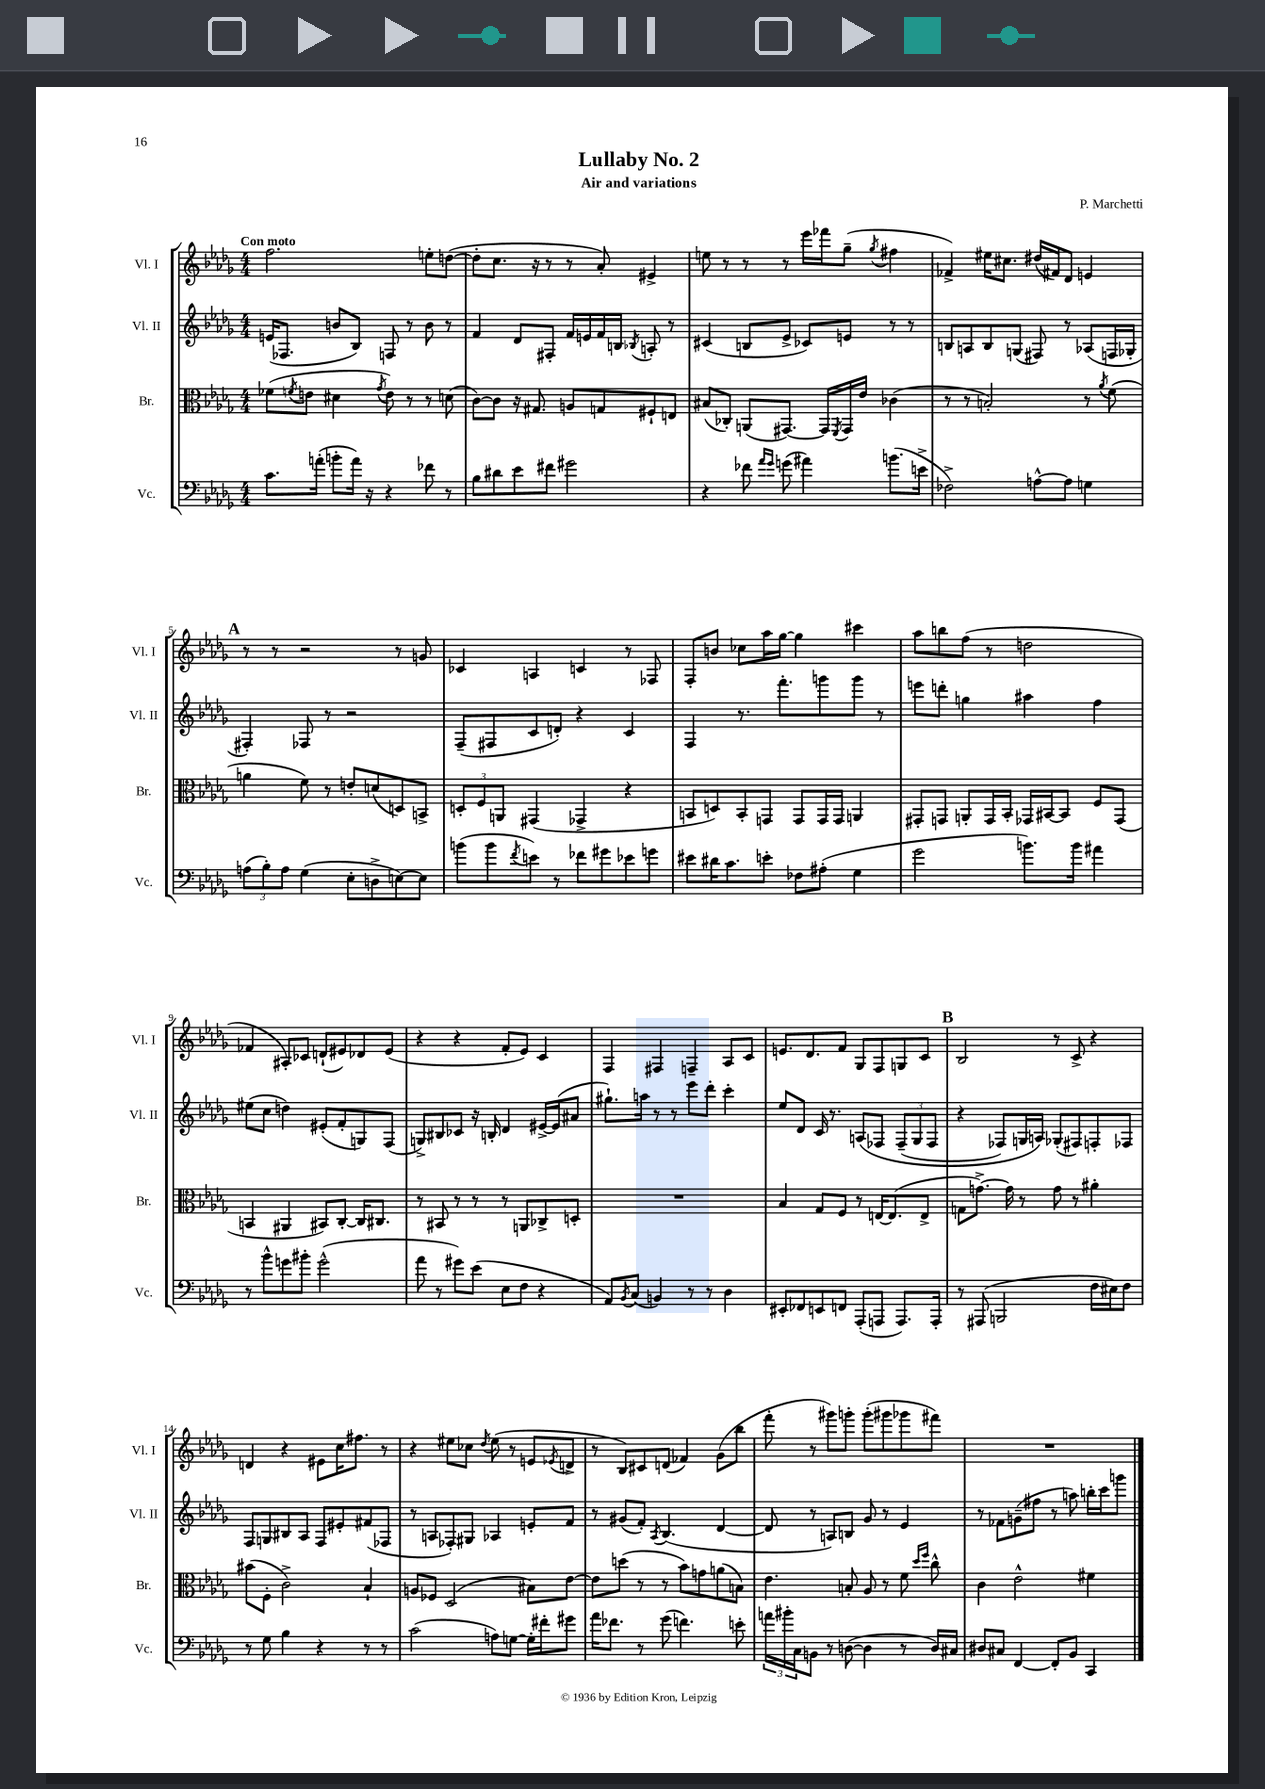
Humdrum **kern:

**kern	**kern	**kern	**kern
*staff4	*staff3	*staff2	*staff1
*clefF4	*clefC3	*clefG2	*clefG2
*k[b-e-a-d-g-]	*k[b-e-a-d-g-]	*k[b-e-a-d-g-]	*k[b-e-a-d-g-]
*M4/4	*M4/4	*M4/4	*M4/4
8.c	(8f-	(16e	2.ff
.	.	8.F-	.
.	8qf	.	.
.	8e	.	.
(16a'	.	.	.
8b'	4d#	8b	.
16a)	.	8B-)	.
16r	.	.	.
.	8qg-	.	.
4r	8e)	8F	.
.	8r	8r	.
8f-	8r	8b	8ee'
8r	(8d	8r	([8dd
=	=	=	=
8B-	[8c)	4f	8dd']
8d#	8c]	.	8.cc
8e-	16r	8d-	.
.	8.G#	.	16r
8f#	.	8F#'	8r
2g#	8A	16f	8r
.	.	16e	.
.	8G	16f	8a-')
.	.	16B	.
.	.	8qB-	.
.	8F#`	8A'	4e#^
.	8E	8r	.
=	=	=	=
4r	(8B#	(4c#	8ee
.	8C-')	.	8r
8f-	(8AA	8B	8r
16qqa-	.	.	.
16qqg-	.	.	.
(8g	[8.GG#)	8e-^	8r
4a#)	.	8c-)	16eee-
.	16GG#]	.	16fff-
.	8qFF	.	.
.	16GG#	8e	(8gg-~
.	16e-	.	.
.	.	.	8qgg-
(8.b	(4c-	8r	4ff#
.	.	8r	.
16e^	.	.	.
=	=	=	=
2F-^)	8r	8B	4f-^)
.	8r	8A	.
.	2B')	8B	16ee#
.	.	.	8.cc#
.	.	(8G	.
[8A^^	.	8F#)	(16dd#
.	.	.	16f#)
8A]	.	8r	8d-
4G	8r	(8A-	4e
.	8qa-	.	.
.	(8f	16F	.
.	.	16G-'	.
=	=	=	=
(12A	4a	4F#')	8r
12B-')	.	.	.
.	.	.	8r
12A	.	.	.
(4G-	8f)	8F-	2r
.	8r	8r	.
8E-'	8e'	2r	.
8D^	(8d	.	.
[8E)	8D)	.	8r
8E]	8BB^	.	8g
=	=	=	=
(8b	12D'	(8F~	4c-
.	12F	.	.
8b	.	8F#	.
.	12AA	.	.
8qf	.	.	.
8e)	(4GG#	8c	4A
8r	.	8d')	.
8f-	4GG-^	4r	4c
8g#	.	.	.
8e-	4r	4c	8r
8g	.	.	8F-
=	=	=	=
8e#	8BB	4F	8F'
16d#	8D)	.	8b
8.c	.	.	.
.	8BB'	8.r	8cc-
8e'	8GG	.	16aa-
.	.	8.fff'	[16gg-
8F-	8GG	.	4gg-]
(8A#'	16GG	8ggg	.
.	16GG	.	.
4G-	4AA	8ggg	4ccc#
.	.	8r	.
=	=	=	=
2g-	8GG#'	8eee	8aa-
.	8GG	8ddd'	8bb
.	8AA'	4gg	(8ff
.	16GG	.	8r
.	16BB-'	.	.
8.b)	16GG-	4aa#	2dd
.	[16BB#	.	.
.	8BB#]	.	.
16b	.	.	.
4a#	8F	4ff	.
.	(8GG-	.	.
=	=	=	=
8r	4BB	(8ee#	4f-
8b-^^	.	8cc	.
8g	4AA#	4dd)	8A#')
8b#'	.	.	8c-
(2g^^	8BB#)	(8e#'	(8d`
.	[8C'	8f'	8e#)
.	16C]	8G)	8d-
.	8.C#	.	.
.	.	(8F	(8e#
=	=	=	=
8a-	8r	8G^)	4r
8r	8BB#	8B#	.
8g#)	8r	8c-	4r
(8e-	8r	16r	.
.	.	16B'	.
8E-	8r	4d-	8f'
8F	8AA	.	8e-)
4r	8C-^	[16e#^	4c
.	.	(16e#]	.
.	8D'	8a#	.
=	=	=	=
8AA-)	1r	8.gg#`)	4F
8qBB-	.	.	.
(8C	.	.	.
.	.	16aa	.
4BB)	.	8r	4F#
.	.	8r	.
8r	.	8eee-	4F~
8r	.	8ddd-'	.
4D-	.	4ccc'	8A-
.	.	.	8c
=	=	=	=
8EE#'	4B-	8ee-	8.e
8FF-	.	8d-	.
.	.	.	8.d-
8EE	8G-	16c	.
.	.	8.r	.
8FF	8F	.	8f
(8AAA-'	8r	&(8A	8G-
8AAA	[16E	8F-	8F
.	(8.E]	.	.
8.AAA)	.	(12F-~	8G
.	.	12G-	.
.	8E^	.	8c
.	.	12F-	.
16AAA'	.	.	.
=	=	=	=
8r	8G	4r	2B-
(8AAA#	[8.g^)	.	.
2BBB	.	8F-)	.
.	16g]	.	.
.	8r	16G	.
.	.	16A&)	.
.	8g	(8G-'	8r
.	8r	8F#)	8c^
16F	4a#'	8F'	4r
16E#)	.	.	.
8F	.	8F-	.
=	=	=	=
8r	(8b#	8F	4d
8G-	8F'	8G	.
4B-	2c^)	8B#	4r
.	.	8A-	.
4r	.	8F	8e#
.	.	8e#'	16cc
.	.	.	8.ff#
8r	4B-`	(8f#	.
8r	.	8F-	8r
=	=	=	=
(2c	8A	8r	4r
.	8F-	8A	.
.	(2D-	8F-')	8ee#
.	.	8G#	8cc-
.	.	.	8qdd-
8A)	.	4A-	(8ee#
[8G	.	.	8r
16G']	8B#)	8e'	8e
16f#'	.	.	.
.	.	.	8qe-
8g#	[8e-	8f	8d^
=	=	=	=
16a-	8e-]	8r	8r
8.f-	.	.	.
.	(8dd	(8g#	8B-)
8r	8r	8f')	8c#
.	.	8qA-	.
(8g-	8r	(4.B-	(8d
4.f)	8b-)	.	4f-)
.	8g	.	.
.	(8a	[4d-	(8g-
8e'	8B)	.	8bb-
=	=	=	=
24a	4.e-	8d-]	8fff'
24b#'	.	.	.
24C	.	.	.
8BB	.	8r	8r
8r	.	8A)	8ggg#)
([8D	8B'	8B	8ggg'
4D]	8A-	8g-	(8ggg'
.	8r	8r	8ggg#
8r	8f	4e-	8ggg-
.	16qqdd-	.	.
.	16qqff	.	.
16D)	8cc^^	.	8fff#)
16C#	.	.	.
=	=	=	=
8D#	4c	8r	1r
8C#	.	8f-	.
[4FF	2e-^^	(8g~	.
.	.	8ff#	.
8FF']	.	8r	.
8BB-	.	8aa)	.
4CC	4f#	16bb'	.
.	.	16ccc	.
.	.	8ggg	.
==	==	==	==
*-	*-	*-	*-
